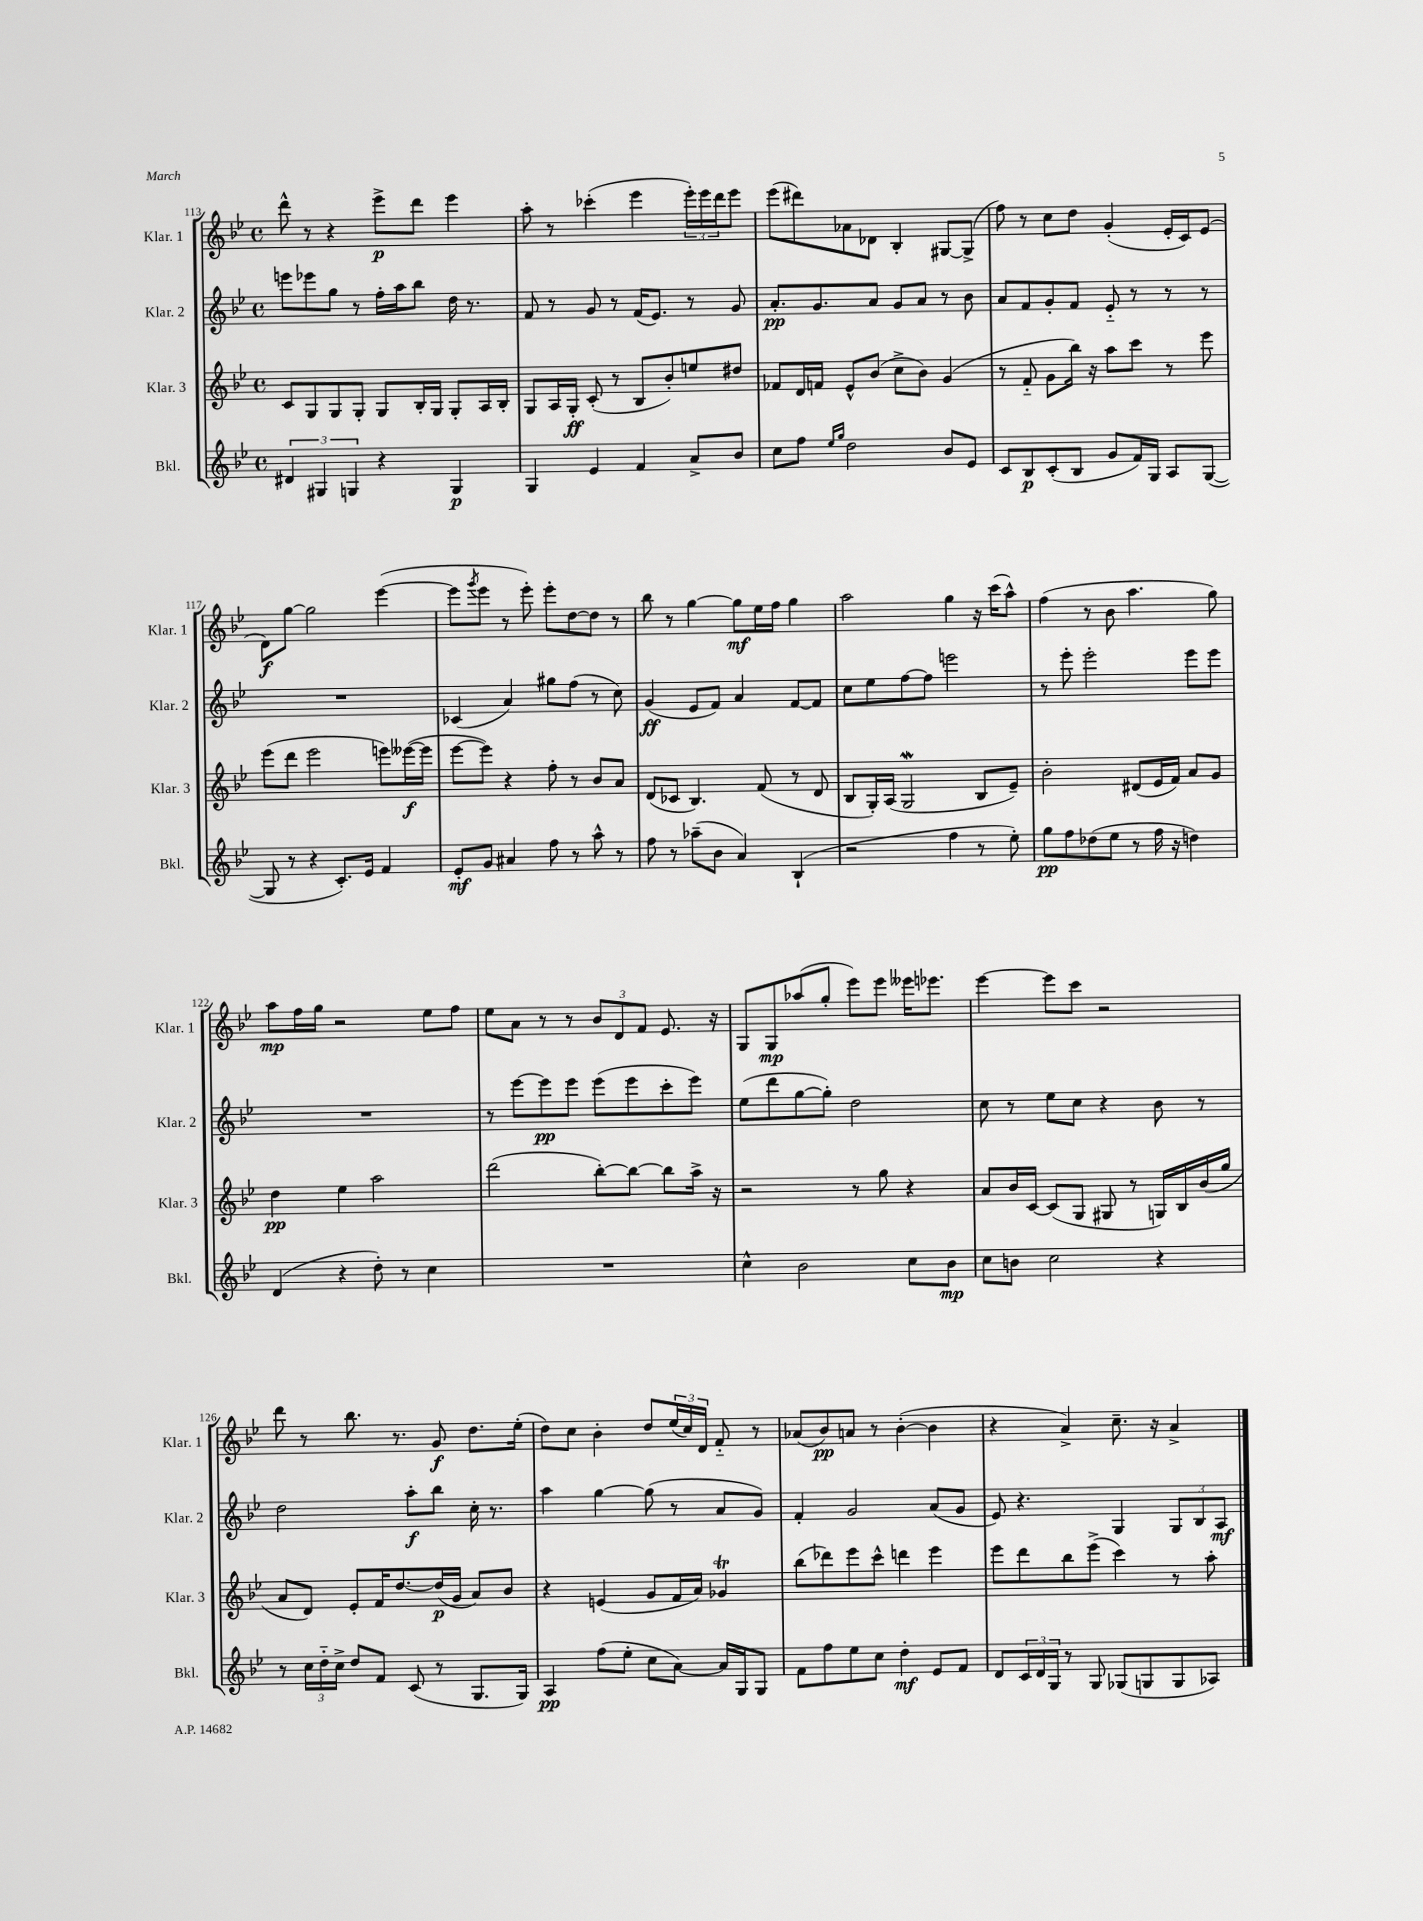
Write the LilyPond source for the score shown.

<<
\new StaffGroup <<
\new Staff = "s0" \with { instrumentName = "Klar. 1" shortInstrumentName = "Klar. 1" } {
    \clef treble \key bes \major \defaultTimeSignature \time 4/4
    d'''8-^ r8 r4 ees'''8->\p d'''8 ees'''4 |
    a''8-. r8 ces'''4-.( ees'''4 \tuplet 3/2 { ees'''16-.) ees'''16 d'''16 } ees'''8 |
    ees'''8( dis'''8) aes'8 des'8 bes4-. gis8~ gis8->( |
    f''8) r8 c''8 d''8 g'4-.( ees'16-. c'16) ees'8( |
    d'8\f) g''8~ g''2 ees'''4~( |
    ees'''8 \acciaccatura { g'''8 } ees'''8 r8 ees'''8-.) ees'''8-. d''8~ d''8 r8 |
    bes''8 r8 g''4~ g''8\mf ees''16 f''16 g''4 |
    a''2 g''4 r16 c'''16( a''8-^) |
    f''4( r8 bes'8 a''4. g''8) |
    a''8\mp f''16 g''16 r2 ees''8 f''8 |
    ees''8 a'8 r8 r8 \tuplet 3/2 { bes'8 d'8 f'8 } ees'8. r16 |
    g8 g8\mp aes''8( g''8-. ees'''8) ees'''8 eeses'''16 ees'''8. |
    ees'''4~ ees'''8 c'''8 r2 |
    d'''8 r8 bes''8. r8. g'8\f d''8. ees''16-.( |
    d''8) c''8 bes'4-. d''8 \tuplet 3/2 { ees''16( c''16) d'16 } f'8-_ r8 |
    aes'8( bes'8\pp) a'8 r8 bes'4~-.( bes'4 |
    r4 a'4->) c''8.-- r16 a'4-> \bar "|." |
}
\new Staff = "s1" \with { instrumentName = "Klar. 2" shortInstrumentName = "Klar. 2" } {
    \clef treble \key bes \major \defaultTimeSignature \time 4/4
    e'''8 ees'''8 g''8 r8 f''16-. a''16 bes''8 d''16 r8. |
    f'8 r8 g'8 r8 f'16( ees'8.) r8 g'8 |
    a'8.-.\pp g'8. a'8 g'8 a'8 r8 bes'8 |
    a'8 f'8 g'8-. f'8 ees'8-_ r8 r8 r8 |
    R1 |
    ces'4( a'4) gis''8 f''8( r8 c''8) |
    g'4\ff( ees'8 f'8) a'4 f'8~ f'8 |
    c''8 ees''8 f''8~ f''8 e'''2 |
    r8 ees'''8-. ees'''2-. ees'''8 ees'''8 |
    R1 |
    r8 ees'''8~ ees'''8\pp ees'''8 ees'''8( ees'''8 c'''8-. ees'''8) |
    ees''8( d'''8 g''8~ g''8-.) d''2 |
    c''8 r8 ees''8 c''8 r4 bes'8 r8 |
    d''2 a''8-.\f bes''8 c''16-. r8. |
    a''4 g''4~ g''8( r8 a'8 g'8) |
    f'4-. g'2 a'8( g'8 |
    ees'8) r4. g4 \tuplet 3/2 { g8 bes8 a8\mf } \bar "|." |
}
\new Staff = "s2" \with { instrumentName = "Klar. 3" shortInstrumentName = "Klar. 3" } {
    \clef treble \key bes \major \defaultTimeSignature \time 4/4
    c'8 g8 g8 g8-. g8 bes16-. g16 g8-. a16 bes16-. |
    g8 a16 g16-.\ff c'8-.( r8 bes8 bes'8-.) e''8 dis''8 |
    fes'8 d'16 f'16 ees'8-^ bes'8( c''8-> bes'8) g'4( |
    r8 f'8-_ g'8 bes''16) r16 a''8 c'''8 r8 ees'''8 |
    ees'''8( d'''8 ees'''2 e'''8) eeses'''16~\f( eeses'''16 |
    ees'''8~ ees'''8) r4 f''8-. r8 bes'8 a'8 |
    d'8( ces'8 bes4.) f'8( r8 d'8 |
    bes8 g16-.) a16( g2\mordent bes8 ees'8--) |
    bes'2-. dis'8( ees'16 f'16) a'8 g'8 |
    d''4\pp ees''4 a''2 |
    d'''2( bes''8~-.) bes''8~ bes''8 a''16-> r16 |
    r2 r8 g''8 r4 |
    a'8 bes'16 c'16~ c'8( g8 gis8 r8 g16) bes16 bes'16( g''16 |
    a'8 d'8) ees'8-. f'16 d''8.~ d''16\p( g'16 a'8) bes'8 |
    r4 e'4( g'8 f'16 a'16) ges'4\trill |
    bes''8( des'''8) ees'''8 c'''8-^ d'''4 ees'''4 |
    ees'''8 d'''8 bes''8 ees'''8->( c'''4) r8 a''8-. \bar "|." |
}
\new Staff = "s3" \with { instrumentName = "Bkl." shortInstrumentName = "Bkl." } {
    \clef treble \key bes \major \defaultTimeSignature \time 4/4
    \tuplet 3/2 { dis'4 gis4 g4 } r4 g4\p |
    g4 ees'4 f'4 a'8-> bes'8 |
    c''8 f''8 \grace { ees''16 g''16 } d''2 bes'8 ees'8 |
    c'8 bes8\p c'8-.( bes8 g'8 f'16) g16 a8 g8~( |
    g8 r8 r4 c'8.-.) ees'16 f'4 |
    ees'8-.\mf g'8 ais'4 f''8 r8 a''8-^ r8 |
    f''8 r8 aes''8--( bes'8 a'4) bes4-!( |
    r2 f''4 r8 ees''8-.) |
    g''8\pp f''8 des''8( ees''8 r8 f''16 r16 d''4) |
    d'4( r4 d''8-.) r8 c''4 |
    R1 |
    c''4-^ bes'2 c''8 bes'8\mp |
    c''8 b'8 c''2 r4 |
    r8 \tuplet 3/2 { c''16 d''16-_ c''16-> } d''8 f'8 c'8( r8 g8. g16) |
    a4\pp f''8( ees''8-. c''8 a'8~) a'16 g16 g8 |
    f'8 f''8 ees''8 c''8 d''4-.\mf ees'8 f'8 |
    d'8 \tuplet 3/2 { c'16 d'16 g16 } r8 g8 ges8( g8 g8 aes8) \bar "|." |
}
>>
>>
\layout { \context { \Score currentBarNumber = #113 } }
